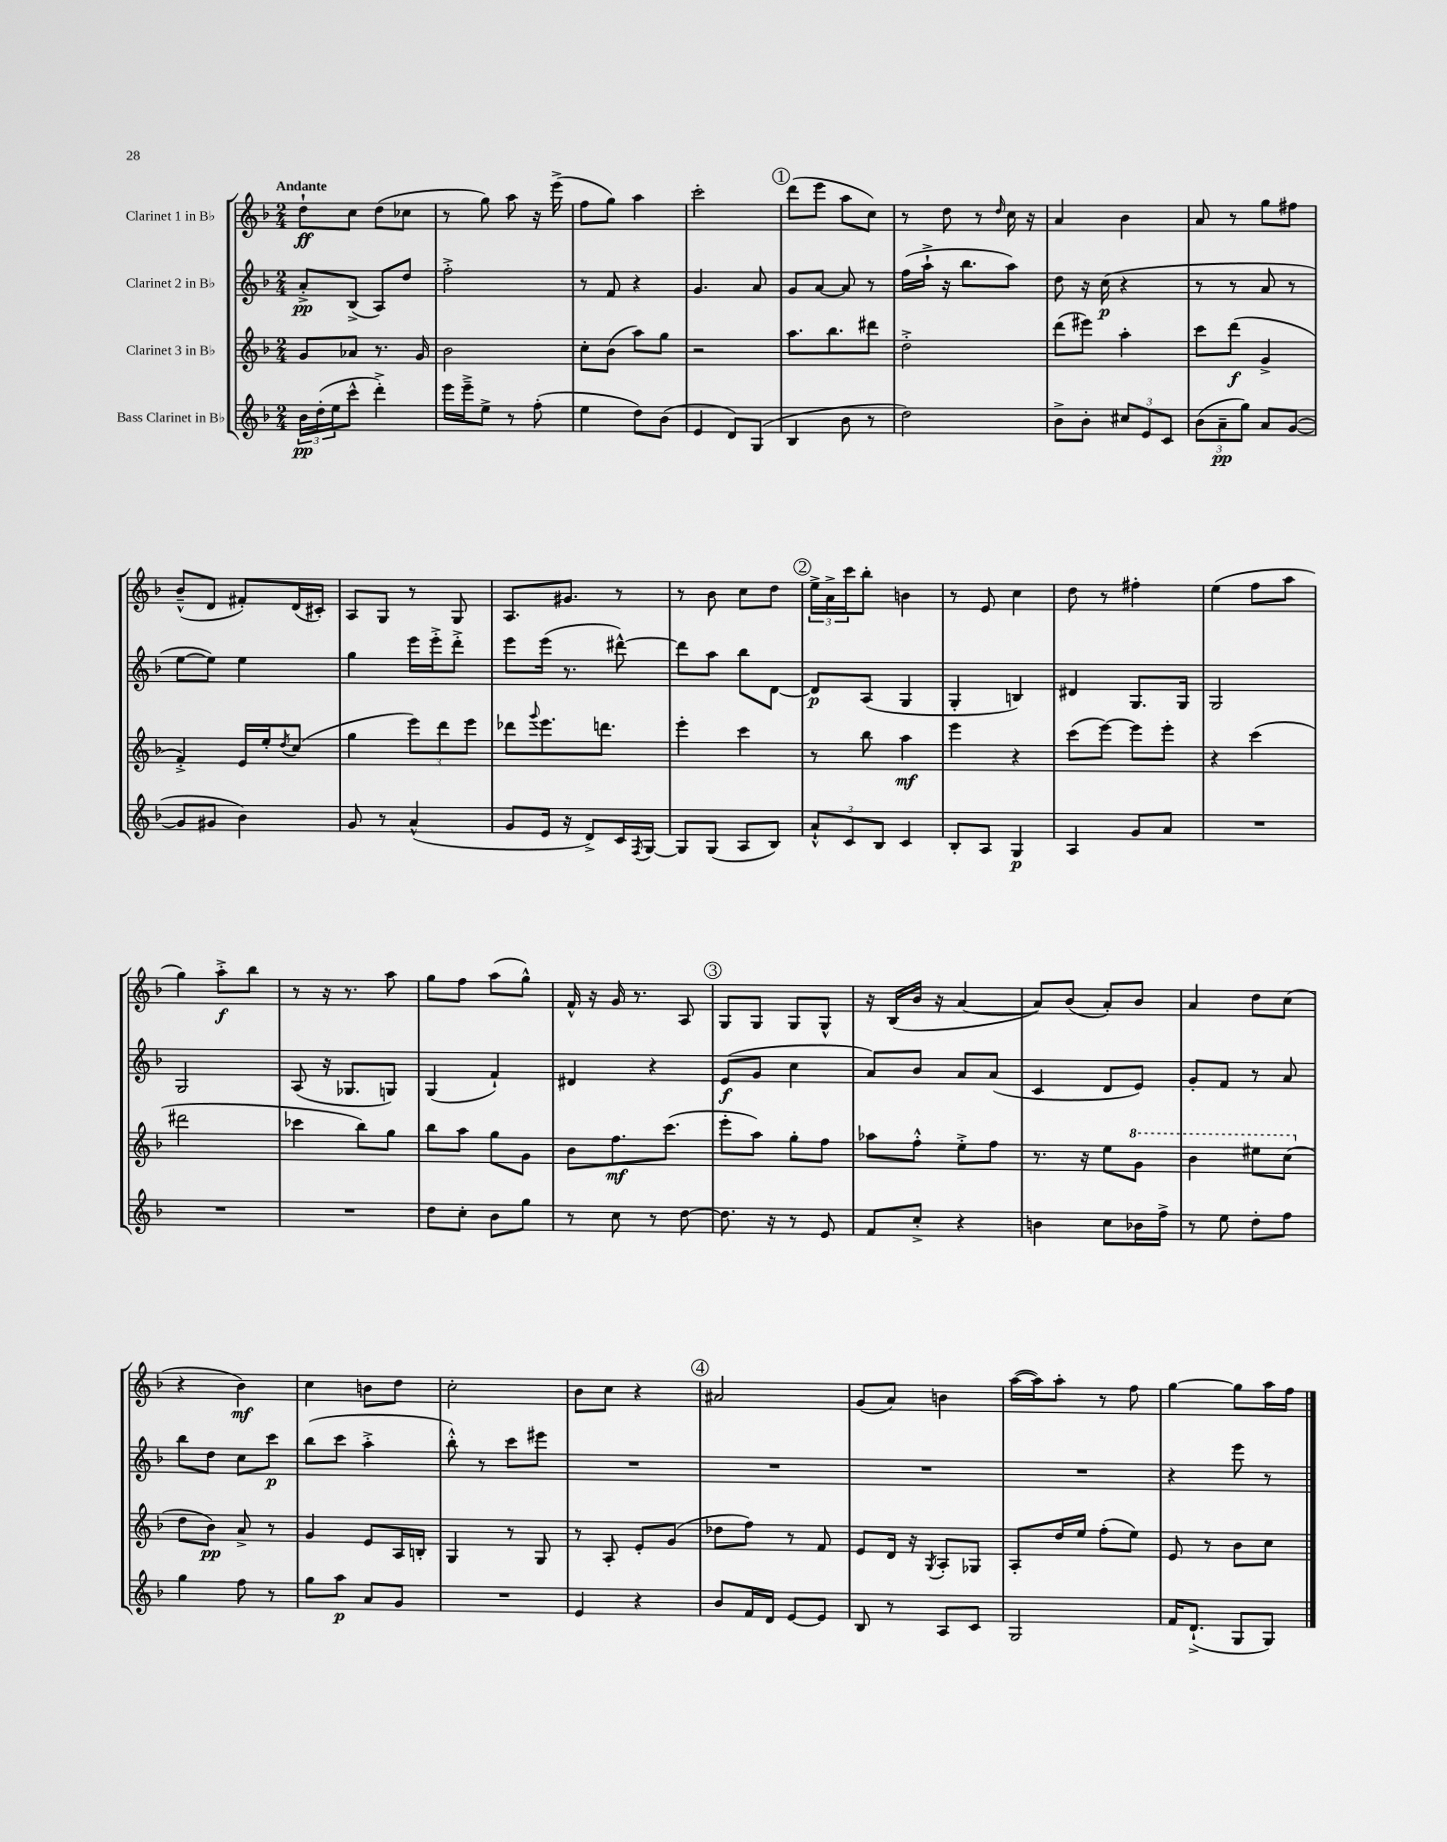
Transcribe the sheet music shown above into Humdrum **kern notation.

**kern	**dynam	**kern	**dynam	**kern	**dynam	**kern	**dynam
*part4	*part4	*part3	*part3	*part2	*part2	*part1	*part1
*staff4	*staff4	*staff3	*staff3	*staff2	*staff2	*staff1	*staff1
*I"Bass Clarinet in B♭	*	*I"Clarinet 3 in B♭	*	*I"Clarinet 2 in B♭	*	*I"Clarinet 1 in B♭	*
*clefG2	*	*clefG2	*	*clefG2	*	*clefG2	*
*k[b-]	*	*k[b-]	*	*k[b-]	*	*k[b-]	*
*M2/4	*	*M2/4	*	*M2/4	*	*M2/4	*
=1	=1	=1	=1	=1	=1	=1	=1
!	!	!	!	!	!	!LO:TX:a:B:t=Andante	!
24b-\LL	pp	8g/L	.	8a'^/L	pp	8dd`\L	ff
(24dd'\	.	.	.	.	.	.	.
24ee\J	.	.	.	.	.	.	.
8ccc^^\J	.	8a-X/J	.	(8B-^/J	.	8cc\J	.
4ddd'^\)	.	8.r	.	8A/L)	.	(8dd\L	.
.	.	.	.	8dd/J	.	8cc-X\J	.
.	.	16g/	.	.	.	.	.
=2	=2	=2	=2	=2	=2	=2	=2
16eee\LL	.	2b-\	.	2ff'^\	.	8r	.
16eee~^\J	.	.	.	.	.	.	.
8ee^\J	.	.	.	.	.	8gg\)	.
8r	.	.	.	.	.	8aa\	.
(8ff'\	.	.	.	.	.	16r	.
.	.	.	.	.	.	(16eee^\	.
=3	=3	=3	=3	=3	=3	=3	=3
4ee\	.	8cc'\L	.	8r	.	8ff\L	.
.	.	(8b-\J	.	8f/	.	8gg\J)	.
8dd\L)	.	8aa\L)	.	4r	.	4aa\	.
(8b-\J	.	8gg\J	.	.	.	.	.
=4	=4	=4	=4	=4	=4	=4	=4
4e/	.	2r	.	4.g/	.	2ccc'\	.
8d/L)	.	.	.	.	.	.	.
(8G/J	.	.	.	8a/	.	.	.
!!LO:REH:place=s1:t=1
=5	=5	=5	=5	=5	=5	=5	=5
4B-/	.	8.aa\L	.	8g/L	.	(8ddd\L	.
.	.	.	.	[8a/J	.	8eee\J	.
.	.	8.bb-\	.	.	.	.	.
8b-\	.	.	.	8a/]	.	8aa\L	.
8r	.	8ddd#X\J	.	8r	.	8cc\J)	.
=6	=6	=6	=6	=6	=6	=6	=6
2dd\)	.	2dd'^\	.	(16ff\LL	.	8r	.
.	.	.	.	16aa`^\JJ	.	.	.
.	.	.	.	16r	.	8dd\	.
.	.	.	.	8.bb-\L	.	.	.
.	.	.	.	.	.	8r	.
.	.	.	.	.	.	16qqdd/	.
.	.	.	.	8aa\J)	.	16cc\	.
.	.	.	.	.	.	16r	.
=7	=7	=7	=7	=7	=7	=7	=7
8b-^\L	.	(8ddd\L	.	8dd\	.	4a/	.
8b-'\J	.	8eee#X\J)	.	16r	.	.	.
.	.	.	.	(16cc\	p	.	.
12cc#X/L	.	4aa'\	.	4r	.	4b-\	.
12e/	.	.	.	.	.	.	.
12c/J	.	.	.	.	.	.	.
=8	=8	=8	=8	=8	=8	=8	=8
(12b-\L	.	8ccc\L	.	8r	.	8a/	.
12a~\	pp	.	.	.	.	.	.
.	.	(8ddd\J	f	8r	.	8r	.
12gg\J)	.	.	.	.	.	.	.
8a/L	.	4g^/	.	8a/	.	8gg\L	.
([8g/J	.	.	.	8r	.	8ff#X\J	.
!!LO:LB:g=z
=9	=9	=9	=9	=9	=9	=9	=9
8g/L]	.	4f'^/)	.	[8ee\L	.	(8b-~^^/L	.
8g#X/J	.	.	.	8ee\J])	.	8d/J	.
4b-\)	.	16e/LL	.	4ee\	.	8f#X'/L)	.
.	.	16ee'/J	.	.	.	.	.
.	.	8qdd/	.	.	.	.	.
.	.	(8cc/J	.	.	.	(16d/L	.
.	.	.	.	.	.	16c#X'/JJ)	.
=10	=10	=10	=10	=10	=10	=10	=10
8g/	.	4gg\	.	4gg\	.	8A/L	.
8r	.	.	.	.	.	8G/J	.
(4a^^/	.	12eee\L)	.	16eee\LL	.	8r	.
.	.	.	.	16eee'^\J	.	.	.
.	.	12ddd\	.	.	.	.	.
.	.	.	.	8ddd'^\J	.	8G/	.
.	.	12eee\J	.	.	.	.	.
=11	=11	=11	=11	=11	=11	=11	=11
8g/L	.	8ddd-X\L	.	8eee\L	.	8.A/L	.
.	.	8qqggg/	.	.	.	.	.
16e/Jk	.	8.eee\	.	(16eee\Jk	.	.	.
16r	.	.	.	8.r	.	8.g#X/J	.
8d^/L)	.	.	.	.	.	.	.
.	.	8.dddn\J	.	.	.	.	.
16c/L	.	.	.	[8ddd#X^^\)	.	8r	.
8qF/	.	.	.	.	.	.	.
[16G/JJ	.	.	.	.	.	.	.
=12	=12	=12	=12	=12	=12	=12	=12
8G/L]	.	4eee'\	.	8ddd#\L]	.	8r	.
(8G/J	.	.	.	8aa\J	.	8b-\	.
8A/L	.	4ccc\	.	8bb-\L	.	8cc\L	.
8B-/J)	.	.	.	[8d\J	.	8dd\J	.
!!LO:REH:place=s1:t=2
=13	=13	=13	=13	=13	=13	=13	=13
12a`^^/L	.	8r	.	8d/L]	p	24ee^\LL	.
.	.	.	.	.	.	24a^\	.
12c/	.	.	.	.	.	24ccc\J	.
.	.	8bb-\	.	(8A/J	.	8bb-'\J	.
12B-/J	.	.	.	.	.	.	.
4c/	.	4aa\	mf	4G/	.	4bn\	.
=14	=14	=14	=14	=14	=14	=14	=14
8B-'/L	.	4eee\	.	4G'/	.	8r	.
8A/J	.	.	.	.	.	8e/	.
4G/	p	4r	.	4Bn/)	.	4cc\	.
=15	=15	=15	=15	=15	=15	=15	=15
4A/	.	(8ccc\L	.	4d#X/	.	8dd\	.
.	.	[8eee\J)	.	.	.	8r	.
8g/L	.	8eee\L]	.	8.G/L	.	4ff#X'\	.
8a/J	.	8eee'\J	.	.	.	.	.
.	.	.	.	16G/Jk	.	.	.
=16	=16	=16	=16	=16	=16	=16	=16
2r	.	4r	.	2G/	.	(4ee\	.
.	.	(4ccc\	.	.	.	8ff\L	.
.	.	.	.	.	.	8aa\J	.
!!LO:LB:g=z
=17	=17	=17	=17	=17	=17	=17	=17
2r	.	2ddd#X\	.	2G/	.	4gg\)	.
.	.	.	.	.	.	8aa'^\L	f
.	.	.	.	.	.	8bb-\J	.
=18	=18	=18	=18	=18	=18	=18	=18
2r	.	4ccc-X\	.	(8A/	.	8r	.
.	.	.	.	16r	.	16r	.
.	.	.	.	8.G-X/L	.	8.r	.
.	.	8bb-\L)	.	.	.	.	.
.	.	8gg\J	.	8Gn/J)	.	8aa\	.
=19	=19	=19	=19	=19	=19	=19	=19
8dd\L	.	8bb-\L	.	(4G/	.	8gg\L	.
8cc'\J	.	8aa\J	.	.	.	8ff\J	.
8b-\L	.	8gg\L	.	4f`/)	.	(8aa\L	.
8gg\J	.	8g\J	.	.	.	8gg^^\J)	.
=20	=20	=20	=20	=20	=20	=20	=20
8r	.	8b-\L	.	4d#X/	.	16f^^/	.
.	.	.	.	.	.	16r	.
8cc\	.	8.ff\	mf	.	.	16g/	.
.	.	.	.	.	.	8.r	.
8r	.	.	.	4r	.	.	.
.	.	(8.ccc\J	.	.	.	.	.
[8dd\	.	.	.	.	.	8A/	.
!!LO:REH:place=s1:t=3
=21	=21	=21	=21	=21	=21	=21	=21
8.dd\]	.	8eee'\L	.	(8e/L	f	8G/L	.
.	.	8aa\J)	.	8g/J	.	8G/J	.
16r	.	.	.	.	.	.	.
8r	.	8gg'\L	.	4cc\	.	8G/L	.
8e/	.	8ff\J	.	.	.	8G^^/J	.
=22	=22	=22	=22	=22	=22	=22	=22
8f/L	.	8aa-X\L	.	8a/L)	.	16r	.
.	.	.	.	.	.	(16B-/LL	.
8cc'^/J	.	8ff'^^\J	.	8b-/J	.	16b-/JJ	.
.	.	.	.	.	.	16r	.
4r	.	8ee'^\L	.	8a/L	.	[4a/	.
.	.	8ff\J	.	(8a/J	.	.	.
=23	=23	=23	=23	=23	=23	=23	=23
4bn\	.	8.r	.	4c/	.	8a/L])	.
.	.	.	.	.	.	(8b-/J	.
.	.	16r	.	.	.	.	.
8cc\L	.	8ee\L	.	8d/L	.	8a'/L)	.
*	*	*8va	*	*	*	*	*
16b-X\L	.	8gg\J	.	8e/J)	.	8b-/J	.
16ff^\JJ	.	.	.	.	.	.	.
=24	=24	=24	=24	=24	=24	=24	=24
8r	.	4bb-\	.	8g'/L	.	4a/	.
8ee\	.	.	.	8f/J	.	.	.
8dd'\L	.	8eee#X\L	.	8r	.	8dd\L	.
8ff\J	.	(8ccc\J	.	8a/	.	(8cc\J	.
!!LO:LB:g=z
=25	=25	=25	=25	=25	=25	=25	=25
*	*	*X8va	*	*	*	*	*
4gg\	.	8dd\L	.	8bb-\L	.	4r	.
.	.	8b-\J)	pp	8dd\J	.	.	.
8ff\	.	8a^/	.	8cc\L	.	4b-\)	mf
8r	.	8r	.	8ccc\J	p	.	.
=26	=26	=26	=26	=26	=26	=26	=26
8gg\L	.	4g/	.	(8bb-\L	.	4cc\	.
8aa\J	p	.	.	8ccc\J	.	.	.
8a/L	.	8e/L	.	4aa'^\	.	8bn\L	.
8g/J	.	16A/L	.	.	.	8dd\J	.
.	.	16Bn'/JJ	.	.	.	.	.
=27	=27	=27	=27	=27	=27	=27	=27
2r	.	4G/	.	8bb-'^^\)	.	2cc'\	.
.	.	.	.	8r	.	.	.
.	.	8r	.	8ccc\L	.	.	.
.	.	8G/	.	8eee#X\J	.	.	.
=28	=28	=28	=28	=28	=28	=28	=28
4e/	.	8r	.	2r	.	8b-\L	.
.	.	8A'/	.	.	.	8cc\J	.
4r	.	8e'/L	.	.	.	4r	.
.	.	(8g/J	.	.	.	.	.
!!LO:REH:place=s1:t=4
=29	=29	=29	=29	=29	=29	=29	=29
8b-/L	.	8dd-X\L	.	2r	.	2a#X/	.
16f/L	.	8ff\J)	.	.	.	.	.
16d/JJ	.	.	.	.	.	.	.
[8e/L	.	8r	.	.	.	.	.
8e/J]	.	8f/	.	.	.	.	.
=30	=30	=30	=30	=30	=30	=30	=30
8B-/	.	8e/L	.	2r	.	(8g/L	.
8r	.	16d/Jk	.	.	.	8a/J)	.
.	.	16r	.	.	.	.	.
.	.	8qG/	.	.	.	.	.
8A/L	.	8A'/L	.	.	.	4bn\	.
8c/J	.	8G-X/J	.	.	.	.	.
=31	=31	=31	=31	=31	=31	=31	=31
2G/	.	8A'/L	.	2r	.	([16aa\LL	.
.	.	.	.	.	.	16aa\J])	.
.	.	16dd/L	.	.	.	8aa'\J	.
.	.	16ee/JJ	.	.	.	.	.
.	.	(8ff'\L	.	.	.	8r	.
.	.	8ee\J)	.	.	.	8ff\	.
=32	=32	=32	=32	=32	=32	=32	=32
16f/KL	.	8e/	.	4r	.	[4gg\	.
(8.d`^/J	.	.	.	.	.	.	.
.	.	8r	.	.	.	.	.
8G/L	.	8b-\L	.	8eee\	.	8gg\L]	.
8G/J)	.	8cc\J	.	8r	.	16aa\L	.
.	.	.	.	.	.	16ff\JJ	.
==	==	==	==	==	==	==	==
*-	*-	*-	*-	*-	*-	*-	*-
